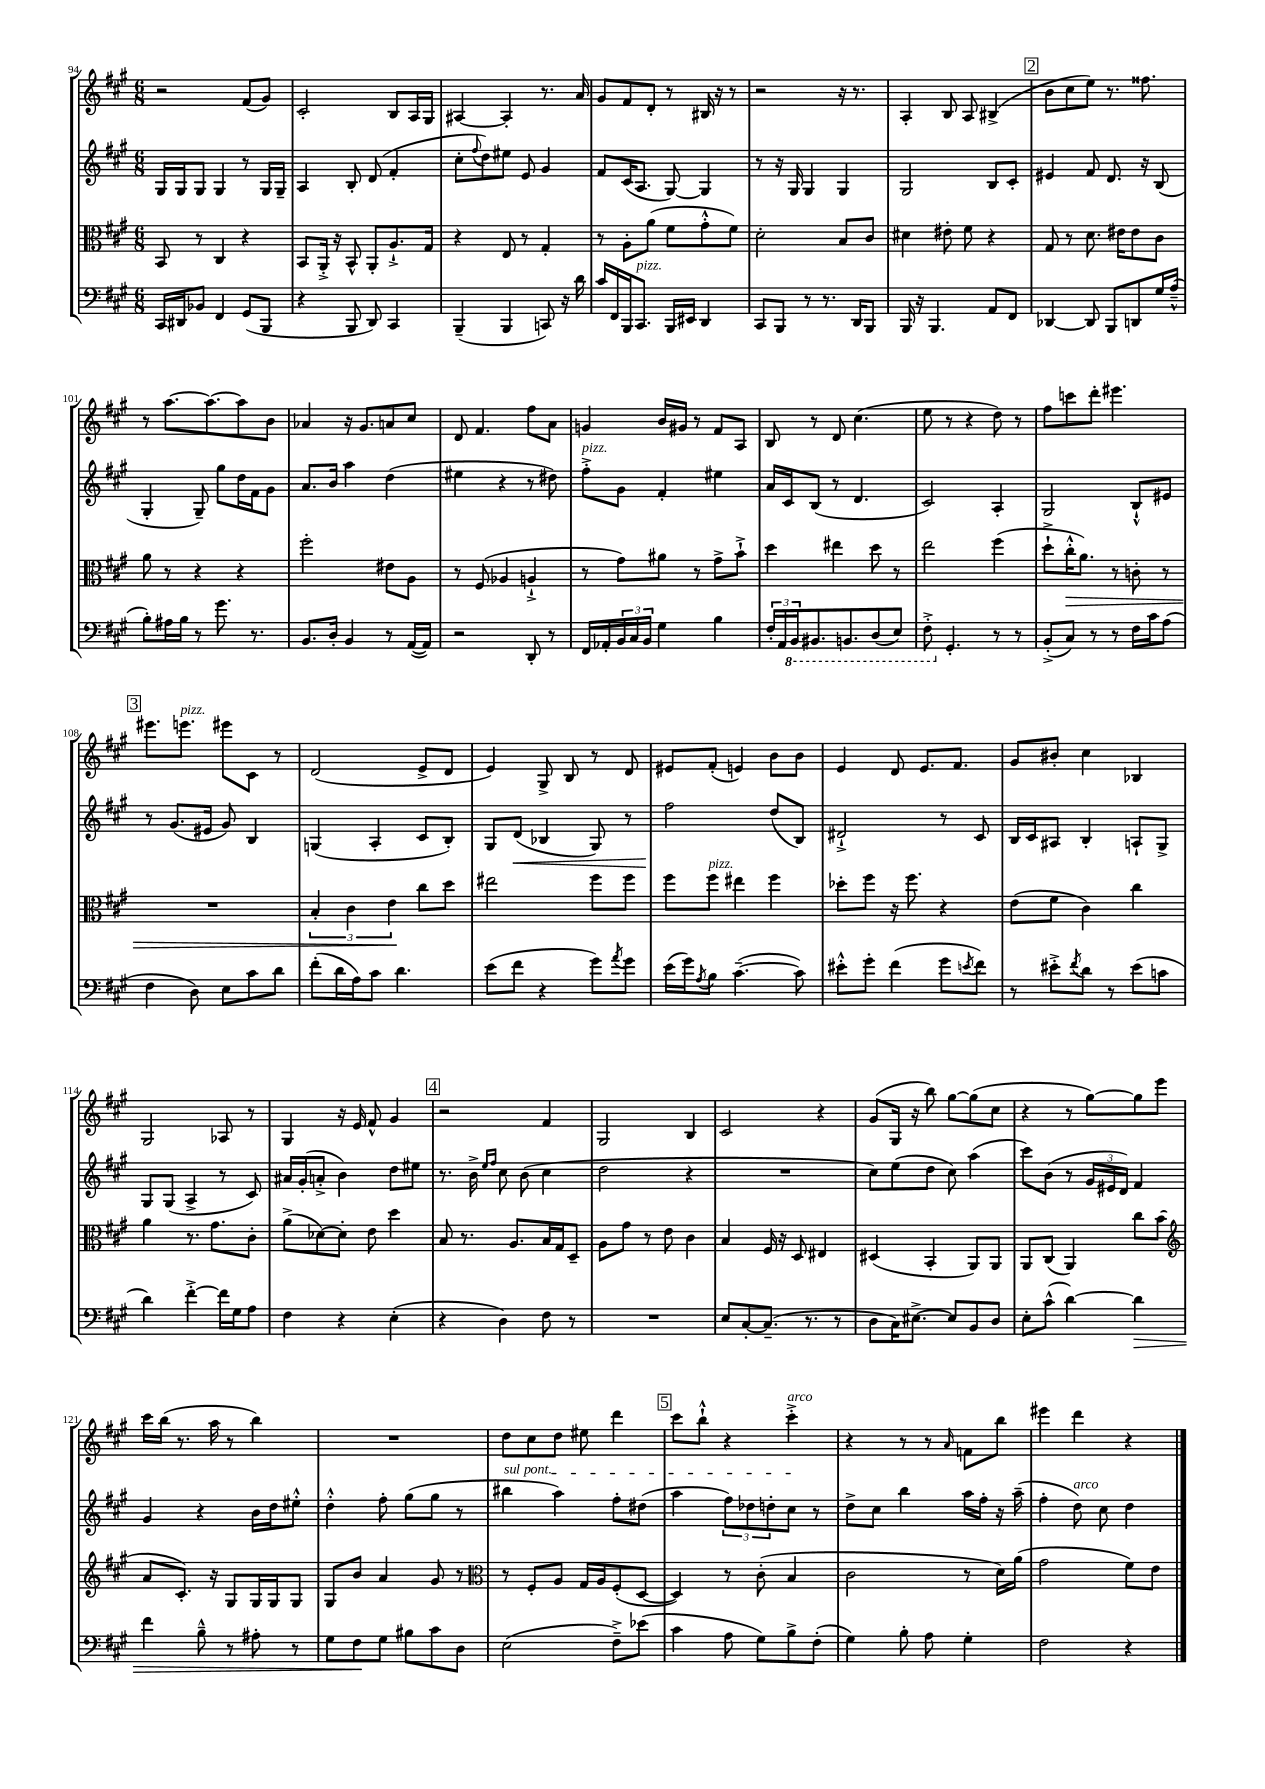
<<
\new StaffGroup <<
\new Staff = "s0" {
    \clef treble \key a \major \numericTimeSignature \time 6/8
    r2 fis'8( gis'8) |
    cis'2-. b8 a16 gis16 |
    ais4~ ais4-. r8. a'16 |
    gis'8 fis'8 d'8-. r8 bis16 r16 r8 |
    r2 r16 r8. |
    a4-. b8 a8 bis4->( |
    \mark \markup { \box "2" } b'8 cis''8 e''8) r8. fisis''8. |
    r8 a''8.~ a''8.~ a''8 b'8 |
    aes'4 r16 gis'8. a'8 cis''8 |
    d'8 fis'4. fis''8 a'8 |
    g'4 b'16 gis'16 r8 fis'8 a8 |
    b8 r8 d'8 cis''4.( |
    e''8 r8 r4 d''8) r8 |
    fis''8 c'''8 d'''8-. eis'''4. |
    \mark \markup { \box "3" } eis'''8. e'''8.^\markup { \italic "pizz." } eis'''8 cis'8 r8 |
    d'2( e'8-> d'8 |
    e'4) gis8-> b8 r8 d'8 |
    eis'8 fis'8-.( e'4) b'8 b'8 |
    e'4 d'8 e'8. fis'8. |
    gis'8 bis'8-. cis''4 bes4 |
    gis2 aes8 r8 |
    gis4 r16 e'16 fis'8-^ gis'4 |
    \mark \markup { \box "4" } r2 fis'4 |
    gis2 b4 |
    cis'2 r4 |
    gis'8( gis16 r16 b''8) gis''8~ gis''8( cis''8 |
    r4 r8 gis''8~) gis''8 e'''8 |
    cis'''16 b''16( r8. a''16 r8 b''4) |
    R2. |
    d''8 cis''8 d''8 eis''8 d'''4 |
    \mark \markup { \box "5" } cis'''8 b''8-!-^ r4 cis'''4-.->^\markup { \italic "arco" } |
    r4 r8 r8 \grace { a'16 } f'8 b''8 |
    eis'''4 d'''4 r4 \bar "|." |
}
\new Staff = "s1" {
    \clef treble \key a \major \numericTimeSignature \time 6/8
    gis16 gis16 gis8 gis4 r8 gis16 gis16-- |
    a4 b8-. d'8( fis'4-. |
    cis''8-. \appoggiatura { fis''8 } d''8) eis''8 e'8 gis'4 |
    fis'8 cis'16( a8. gis8~) gis4 |
    r8 r16 gis16 gis4 gis4 |
    gis2 b8 cis'8-. |
    \mark \markup { \box "2" } eis'4 fis'8 d'8. r16 b8( |
    gis4-. gis8--) gis''8 d''16 fis'16 gis'8 |
    a'8. b'16 a''4 d''4( |
    eis''4 r4 r8 dis''8) |
    fis''8-.->^\markup { \italic "pizz." } gis'8 fis'4-. eis''4 |
    a'16 cis'16 b8( r8 d'4. |
    cis'2) a4-. |
    gis2 b8-!-^ eis'8 |
    \mark \markup { \box "3" } r8 gis'8.( eis'16 gis'8) b4 |
    g4( a4-. cis'8 b8-.) |
    gis8 d'8\<( bes4 gis8) r8 |
    fis''2\! d''8( b8) |
    dis'2-!-> r8 cis'8 |
    b16 cis'16 ais8 b4-. a8-! gis8-> |
    gis8 gis8( a4-> r8 cis'8) |
    ais'16 gis'16-.( a'8-.-> b'4) d''8 eis''8 |
    \mark \markup { \box "4" } r8. b'16-> \grace { e''16 fis''16 } cis''8 b'8( cis''4 |
    d''2 r4 |
    R2. |
    cis''8) e''8( d''8 cis''8) a''4( |
    cis'''8) b'8( r8 \tuplet 3/2 { gis'16 eis'16 d'16) } fis'4 |
    gis'4 r4 b'16 d''16 eis''8-.-^ |
    d''4-.-^ fis''8-. gis''8( gis''8 r8 |
    \once \override TextSpanner.bound-details.left.text = \markup { \italic "sul pont." } bis''4\startTextSpan a''4) fis''8-. dis''8( |
    \mark \markup { \box "5" } a''4 \tuplet 3/2 { fis''8) des''8 d''8-. } cis''8\stopTextSpan r8 |
    d''8-> cis''8 b''4 a''16 fis''16-. r16 a''16--( |
    fis''4-. d''8^\markup { \italic "arco" }) cis''8 d''4 \bar "|." |
}
\new Staff = "s2" {
    \clef alto \key a \major \numericTimeSignature \time 6/8
    b,8 r8 cis4 r4 |
    b,8 a,16-.-> r16 b,8-^ a,8-. a8.-!-> gis16 |
    r4 e8 r8 gis4-. |
    r8 a8-. a'8( fis'8 gis'8-.-^ fis'8) |
    d'2-. b8 cis'8 |
    dis'4 eis'8-. fis'8 r4 |
    \mark \markup { \box "2" } gis8 r8 d'8. eis'16 eis'8 cis'8 |
    a'8 r8 r4 r4 |
    fis''2-. eis'8 a8 |
    r8 fis8( aes4 a4-!-> |
    r8 gis'8) ais'8 r8 gis'8-> b'8-!-> |
    d''4 eis''4 d''8 r8 |
    e''2 fis''4( |
    d''8-!-> cis''16-.-^\> a'8.) r8 c'8-. r8 |
    \mark \markup { \box "3" } R2. |
    \tuplet 3/2 { b4-. cis'4 e'4\! } cis''8 d''8 |
    eis''2 fis''8 fis''8 |
    fis''8 fis''8^\markup { \italic "pizz." } eis''4 fis''4 |
    des''8-. fis''8 r16 fis''8. r4 |
    e'8( fis'8 cis'4) cis''4 |
    a'4 r8. gis'8. cis'8-. |
    a'8->( des'8~) des'8-. e'8 d''4 |
    \mark \markup { \box "4" } b8 r8. a8. b16 gis16 d8-- |
    a8 gis'8 r8 e'8 cis'4 |
    b4 fis16 r16 d8 eis4 |
    dis4( b,4-. a,8) a,8 |
    a,8 cis8( a,4) cis''8 b'8( |
    \clef treble a'8 cis'8.-.) r16 gis8 gis16 gis16 gis8 |
    gis8 b'8 a'4 gis'8 r8 |
    \clef alto r8 fis8-. a8 gis16 a16 fis8-.( d8~ |
    \mark \markup { \box "5" } d4) r8 cis'8-.( b4 |
    cis'2 r8 d'16) a'16( |
    gis'2 fis'8) e'8 \bar "|." |
}
\new Staff = "s3" {
    \clef bass \key a \major \numericTimeSignature \time 6/8
    cis,16 dis,16 bes,8 fis,4 gis,8( b,,8 |
    r4 b,,8 d,8) cis,4 |
    b,,4--( b,,4 c,8) r16 d'16 |
    cis'16 fis,16 b,,16 cis,8.^\markup { \italic "pizz." } b,,16 eis,16 d,4 |
    cis,8 b,,8 r8 r8. d,16 b,,8 |
    b,,16 r16 b,,4. a,8 fis,8 |
    \mark \markup { \box "2" } des,4~ des,8 b,,8 d,8 gis16 a16---^( |
    b8-.) ais16 b16 r8 gis'8. r8. |
    b,8. d16-. b,4 r8 a,16~( a,16) |
    r2 d,8-. r8 |
    fis,16 aes,16-. \tuplet 3/2 { b,16 cis16 b,16 } gis4 b4 |
    \tuplet 3/2 { fis16-. a,16 \ottava #-1 b,,16 } bis,,8. b,,8. d,8( e,8) |
    fis,8-.-> \ottava #0 gis,4.-. r8 r8 |
    b,8-.->( cis8) r8 r8 fis16 cis'16 a8( |
    \mark \markup { \box "3" } fis4 d8) e8 cis'8 d'8 |
    fis'8-.( d'16 a16) cis'8 d'4. |
    e'8( fis'8 r4 gis'8) \acciaccatura { a'8 } gis'8 |
    e'16( gis'16) \acciaccatura { a8 } b8 cis'4.~--( cis'8) |
    eis'8-.-^ gis'8-. fis'4( gis'8 \acciaccatura { e'8 } fis'8) |
    r8 eis'8-.-> \acciaccatura { fis'8 } d'8 r8 eis'8( c'8 |
    d'4) fis'4~-.-> fis'16 gis16 a8 |
    fis4 r4 e4-.( |
    \mark \markup { \box "4" } r4 d4) fis8 r8 |
    R2. |
    e8 cis8~-. cis8.--( r8. r8 |
    d8 cis16) eis8.~-> eis8 b,8 d8 |
    e8-. cis'8-^( d'4~) d'4\> |
    fis'4 b8---^ r8 ais8-. r8 |
    gis8 fis8\! gis8 bis8 cis'8 d8 |
    e2( fis8--->) ees'8( |
    \mark \markup { \box "5" } cis'4 a8 gis8) b8-> fis8-.( |
    gis4) b8-. a8 gis4-. |
    fis2 r4 \bar "|." |
}
>>
>>
\layout { \context { \Score currentBarNumber = #94 } }
